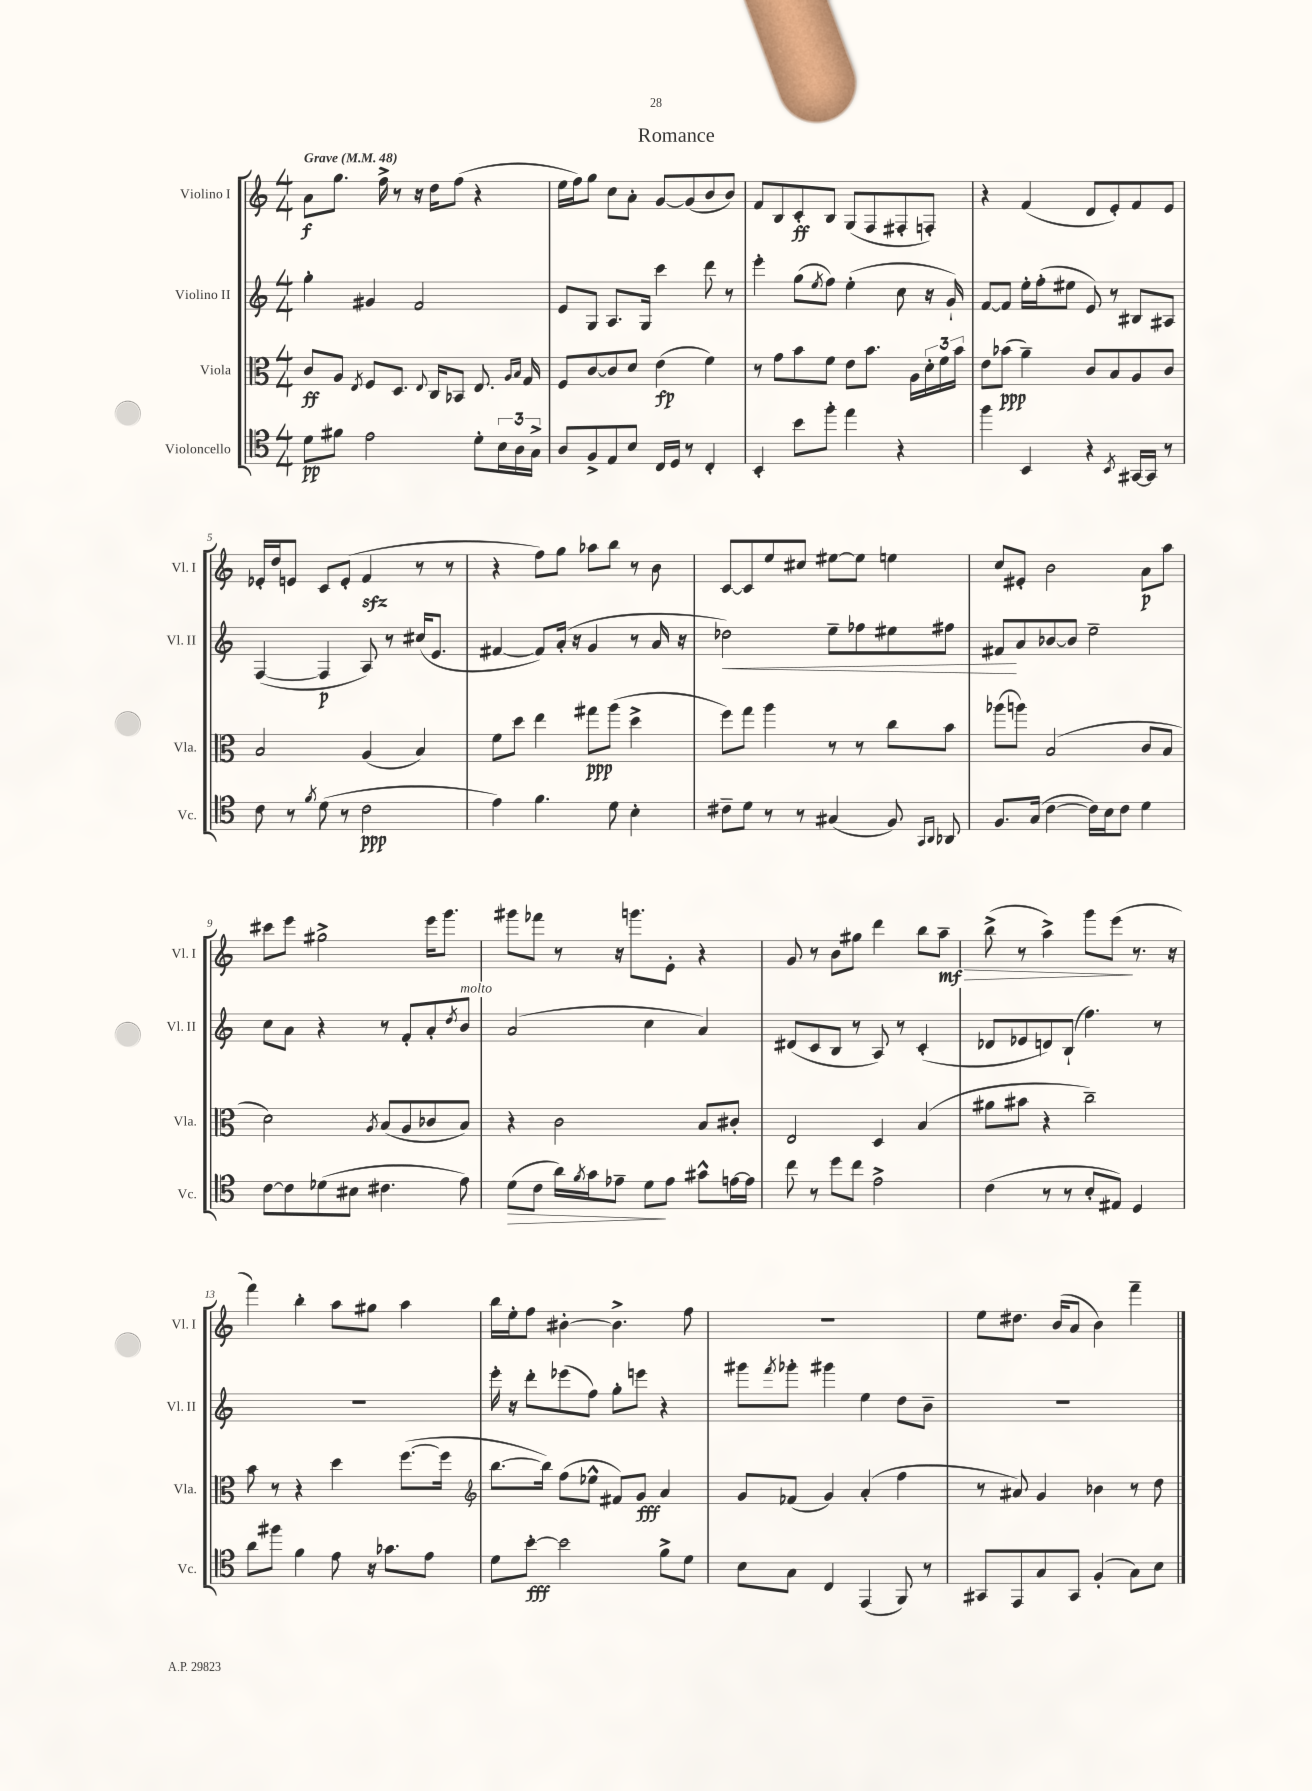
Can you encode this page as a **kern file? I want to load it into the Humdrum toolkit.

**kern	**dynam	**kern	**dynam	**kern	**dynam	**kern	**dynam
*part4	*part4	*part3	*part3	*part2	*part2	*part1	*part1
*staff4	*staff4	*staff3	*staff3	*staff2	*staff2	*staff1	*staff1
*I"Violoncello	*	*I"Viola	*	*I"Violino II	*	*I"Violino I	*
*I'Vc.	*	*I'Vla.	*	*I'Vl. II	*	*I'Vl. I	*
*clefC4	*	*clefC3	*	*clefG2	*	*clefG2	*
*k[]	*	*k[]	*	*k[]	*	*k[]	*
*M4/4	*	*M4/4	*	*M4/4	*	*M4/4	*
*MM48	*	*MM48	*	*MM48	*	*MM48	*
=1	=1	=1	=1	=1	=1	=1	=1
!	!	!	!	!	!	!LO:TX:a:B:t=Grave	!
8d\L	pp	8c/L	ff	4gg'\	.	8a\L	f
8f#X\J	.	8A/J	.	.	.	8.gg\J	.
.	.	8qE/	.	.	.	.	.
2e\	.	8F/L	.	4g#X/	.	.	.
.	.	.	.	.	.	16ff^\	.
.	.	8.D/J	.	.	.	8r	.
.	.	.	.	2f/	.	16r	.
.	.	8qqE/	.	.	.	.	.
.	.	16C/KL	.	.	.	16dd\KL	.
.	.	8BB-X/J	.	.	.	(8ff\J	.
8d'\L	.	8.E/	.	.	.	4r	.
24B\L	.	.	.	.	.	.	.
24A\	.	.	.	.	.	.	.
.	.	16qqA/LL	.	.	.	.	.
.	.	16qqB/JJ	.	.	.	.	.
.	.	16G/	.	.	.	.	.
24G^\JJ	.	.	.	.	.	.	.
=2	=2	=2	=2	=2	=2	=2	=2
8A/L	.	8F/L	.	8e/L	.	16ee\LL	.
.	.	.	.	.	.	16ff\J)	.
8F^/	.	[8c/	.	8G/J	.	8gg\J	.
8E/	.	8c/]	.	8.A/L	.	8cc\L	.
8B/J	.	8d/J	.	.	.	8a'\J	.
.	.	.	.	16G/Jk	.	.	.
16C/LL	.	(4e\	fp	4ccc\	.	[8g/L	.
16D/JJ	.	.	.	.	.	.	.
8r	.	.	.	.	.	(8g/]	.
4C'/	.	4f\)	.	8ddd\	.	8b/	.
.	.	.	.	8r	.	8b/J)	.
=3	=3	=3	=3	=3	=3	=3	=3
4BB'/	.	8r	.	4eee'\	.	8f/L	.
.	.	8g\L	.	.	.	8B/	.
8b\L	.	8b\	.	(8gg\L	.	8c'/	ff
.	.	.	.	8qee/	.	.	.
8ff'\J	.	8f\J	.	8ff\J)	.	8B/J	.
4ee\	.	8e\L	.	(4ee'\	.	(8G/L	.
.	.	8.b\J	.	.	.	8F/	.
4r	.	.	.	8cc\	.	8F#X'/	.
.	.	16A\LL	.	.	.	.	.
.	.	24d'\	.	16r	.	8Fn'/J)	.
.	.	24f\	.	.	.	.	.
.	.	.	.	16g`/)	.	.	.
.	.	24b\JJ	.	.	.	.	.
=4	=4	=4	=4	=4	=4	=4	=4
4ff\	.	8e\L	.	[8f/L	.	4r	.
.	.	(8b-X\J	ppp	8f/J]	.	.	.
4BB/	.	4a~\)	.	16ee'\LL	.	(4f/	.
.	.	.	.	(16ff'\J	.	.	.
.	.	.	.	8ee#X\J	.	.	.
4r	.	8c/L	.	8e/)	.	8d/L	.
.	.	8B/	.	8r	.	8e'/)	.
8qBB/	.	.	.	.	.	.	.
[16GG#X/LL	.	8A/	.	8B#X/L	.	8f/	.
16GG#/JJ]	.	.	.	.	.	.	.
8r	.	8c/J	.	8A#X/J	.	8e/J	.
!!LO:LB:g=z
=5	=5	=5	=5	=5	=5	=5	=5
8c\	.	2B/	.	([4F/	.	16e-X'/LL	.
.	.	.	.	.	.	16dd/J	.
8r	.	.	.	.	.	8en/J	.
8qf/	.	.	.	.	.	.	.
(8d\	.	.	.	4F/]	p	8c/L	.
8r	.	.	.	.	.	(8e'/J	.
2c\	ppp	(4A/	.	8A/)	.	4fzz/	.
.	.	.	.	8r	.	.	.
.	.	4B/)	.	(16cc#X/KL	.	8r	.
.	.	.	.	8.e/J	.	.	.
.	.	.	.	.	.	8r	.
=6	=6	=6	=6	=6	=6	=6	=6
4e\)	.	8f\L	.	[4f#X/	.	4r	.
.	.	8dd\J	.	.	.	.	.
4.f\	.	4ee\	.	8f#/L])	.	8ff\L)	.
.	.	.	.	(16a'/Jk	.	8gg\J	.
.	.	.	.	16r	.	.	.
.	.	8gg#X\L	ppp	4g/	.	8aa-X\L	.
8d\	.	(8aa\J	.	.	.	8bb\J	.
4B'\	.	4dd^\	.	8r	.	8r	.
.	.	.	.	16a/	.	8b\	.
.	.	.	.	16r	.	.	.
=7	=7	=7	=7	=7	=7	=7	=7
!	!	!	!	!	!LO:HP:b	!	!
8c#X~\L	.	8ff\L)	.	2dd-X\)	<	[8c/L	.
8d\J	.	8gg\J	.	.	.	8c/]	.
8r	.	4aa\	.	.	.	8ee/	.
8r	.	.	.	.	.	8cc#X/J	.
(4G#X/	.	8r	.	8ee~\L	.	[8ee#X\L	.
.	.	8r	.	8ff-X\	.	8ee#\J]	.
8F/)	.	8cc\L	.	8ee#X\	.	4een\	.
16qqGG/LL	.	.	.	.	.	.	.
16qqAA/JJ	.	.	.	.	.	.	.
8AA-X/	.	8b\J	.	8ff#X\J	.	.	.
=8	=8	=8	=8	=8	=8	=8	=8
8.F/L	.	(8aa-X\L	.	8f#X/L	.	8cc/L	.
.	.	8aan\J)	.	8a/	[	8e#X'/J	.
(16G/Jk	.	.	.	.	.	.	.
[4c\	.	(2B/	.	[8b-X/	.	2b\	.
.	.	.	.	8b-/J]	.	.	.
16c\LL])	.	.	.	2ee~\	.	.	.
16B\J	.	.	.	.	.	.	.
8c\J	.	.	.	.	.	.	.
4d\	.	8c/L	.	.	.	8a\L	p
.	.	8B/J	.	.	.	8aa\J	.
!!LO:LB:g=z
=9	=9	=9	=9	=9	=9	=9	=9
[8c\L	.	2d\)	.	8cc\L	.	8ccc#X\L	.
8c\]	.	.	.	8a\J	.	8eee\J	.
(8d-X\	.	.	.	4r	.	2gg#X^\	.
8B#X\J	.	.	.	.	.	.	.
.	.	8qA/	.	.	.	.	.
4.c#X\	.	(8B/L	.	8r	.	.	.
.	.	8A/	.	8f'/L	.	.	.
.	.	8c-X/	.	8a'/	.	16eee\KL	.
.	.	.	.	.	.	8.ggg\J	.
.	.	.	.	8qdd/	.	.	.
!	!	!	!	!LO:TX:a:i:t=molto	!	!	!
8e\)	.	8B/J)	.	8b/J	.	.	.
=10	=10	=10	=10	=10	=10	=10	=10
!	!LO:HP:b	!	!	!	!	!	!
(8d\L	>	4r	.	(2a/	.	8ggg#X\L	.
8c\J	.	.	.	.	.	8fff-X\J	.
16a\LL)	.	2c\	.	.	.	8r	.
8qf/	.	.	.	.	.	.	.
16g\J	.	.	.	.	.	.	.
8e-X~\J	.	.	.	.	.	16r	.
.	.	.	.	.	.	8.gggn\L	.
8d\L	.	.	.	4cc\	.	.	.
8e-\J	]	.	.	.	.	8e'\J	.
8g#X^^\L	.	8B/L	.	4a/)	.	4r	.
[16en\L	.	8c#X'/J	.	.	.	.	.
16e\JJ]	.	.	.	.	.	.	.
=11	=11	=11	=11	=11	=11	=11	=11
8cc\	.	2E/	.	(8d#X/L	.	8g/	.
8r	.	.	.	8c/	.	8r	.
8dd\L	.	.	.	8B/J	.	8b\L	.
8cc\J	.	.	.	8r	.	8gg#X\J	.
2e^\	.	4D/	.	8A/)	.	4ddd\	.
.	.	.	.	8r	.	.	.
.	.	(4B/	.	(4c'/	.	8bb\L	.
!	!	!	!	!	!	!	!LO:HP:b
.	.	.	.	.	.	8aa~\J	> mf
=12	=12	=12	=12	=12	=12	=12	=12
(4c\	.	8a#X\L	.	8d-X/L	.	(8bb^\	.
.	.	8b#X\J	.	8e-X/	.	8r	.
8r	.	4r	.	8dn/)	.	4aa^\)	.
8r	.	.	.	(8B`/J	.	.	.
8B'/L	.	2cc~\)	.	4.ff\)	.	8ggg\L	.
8E#X/J)	.	.	.	.	.	(8eee\J	.
4D/	.	.	.	.	.	8.r	]
.	.	.	.	8r	.	.	.
.	.	.	.	.	.	16r	.
!!LO:LB:g=z
=13	=13	=13	=13	=13	=13	=13	=13
8a\L	.	8b\	.	1r	.	4fff\)	.
8ff#X\J	.	8r	.	.	.	.	.
4f\	.	4r	.	.	.	4bb'\	.
8e\	.	4dd\	.	.	.	8aa\L	.
16r	.	.	.	.	.	8gg#X\J	.
8.g-X\L	.	.	.	.	.	.	.
.	.	([8.ff\L	.	.	.	4aa\	.
8e\J	.	.	.	.	.	.	.
.	.	16ff\Jk]	.	.	.	.	.
=14	=14	=14	=14	=14	=14	=14	=14
*	*	*clefG2	*	*	*	*	*
8d\L	.	[8.bb\L	.	16eee'\	.	16bb\LL	.
.	.	.	.	16r	.	16ee'\J	.
[8b'\J	fff	.	.	8ddd'\L	.	8ff\J	.
.	.	16bb\Jk])	.	.	.	.	.
2b\]	.	(8ff\L	.	(8eee-X\	.	[4b#X'\	.
.	.	8ee-X^^\J	.	8ff\J)	.	.	.
.	.	8f#X/L)	.	8gg'\L	.	4.b#^\]	.
.	.	8g/J	fff	8eeen\J	.	.	.
8f^\L	.	4a/	.	4r	.	.	.
8d\J	.	.	.	.	.	8ff\	.
=15	=15	=15	=15	=15	=15	=15	=15
8B\L	.	8g/L	.	8ggg#X\L	.	1r	.
.	.	.	.	8qfff/	.	.	.
8G\J	.	(8f-X/J	.	8ggg-X'\J	.	.	.
4C/	.	4g/)	.	4ggg#X\	.	.	.
(4EE/	.	(4a'/	.	4ee\	.	.	.
8FF/)	.	4ff\	.	8dd\L	.	.	.
8r	.	.	.	8b~\J	.	.	.
=16	=16	=16	=16	=16	=16	=16	=16
8GG#X/L	.	8r	.	1r	.	8ee\L	.
8EE/	.	8a#X/)	.	.	.	8.dd#X\J	.
8G/	.	4g/	.	.	.	.	.
.	.	.	.	.	.	(16b/KL	.
8GG#/J	.	.	.	.	.	8a/J	.
(4F'/	.	4b-X\	.	.	.	4b\)	.
8G\L)	.	8r	.	.	.	4fff~\	.
8B\J	.	8dd\	.	.	.	.	.
==	==	==	==	==	==	==	==
*-	*-	*-	*-	*-	*-	*-	*-
